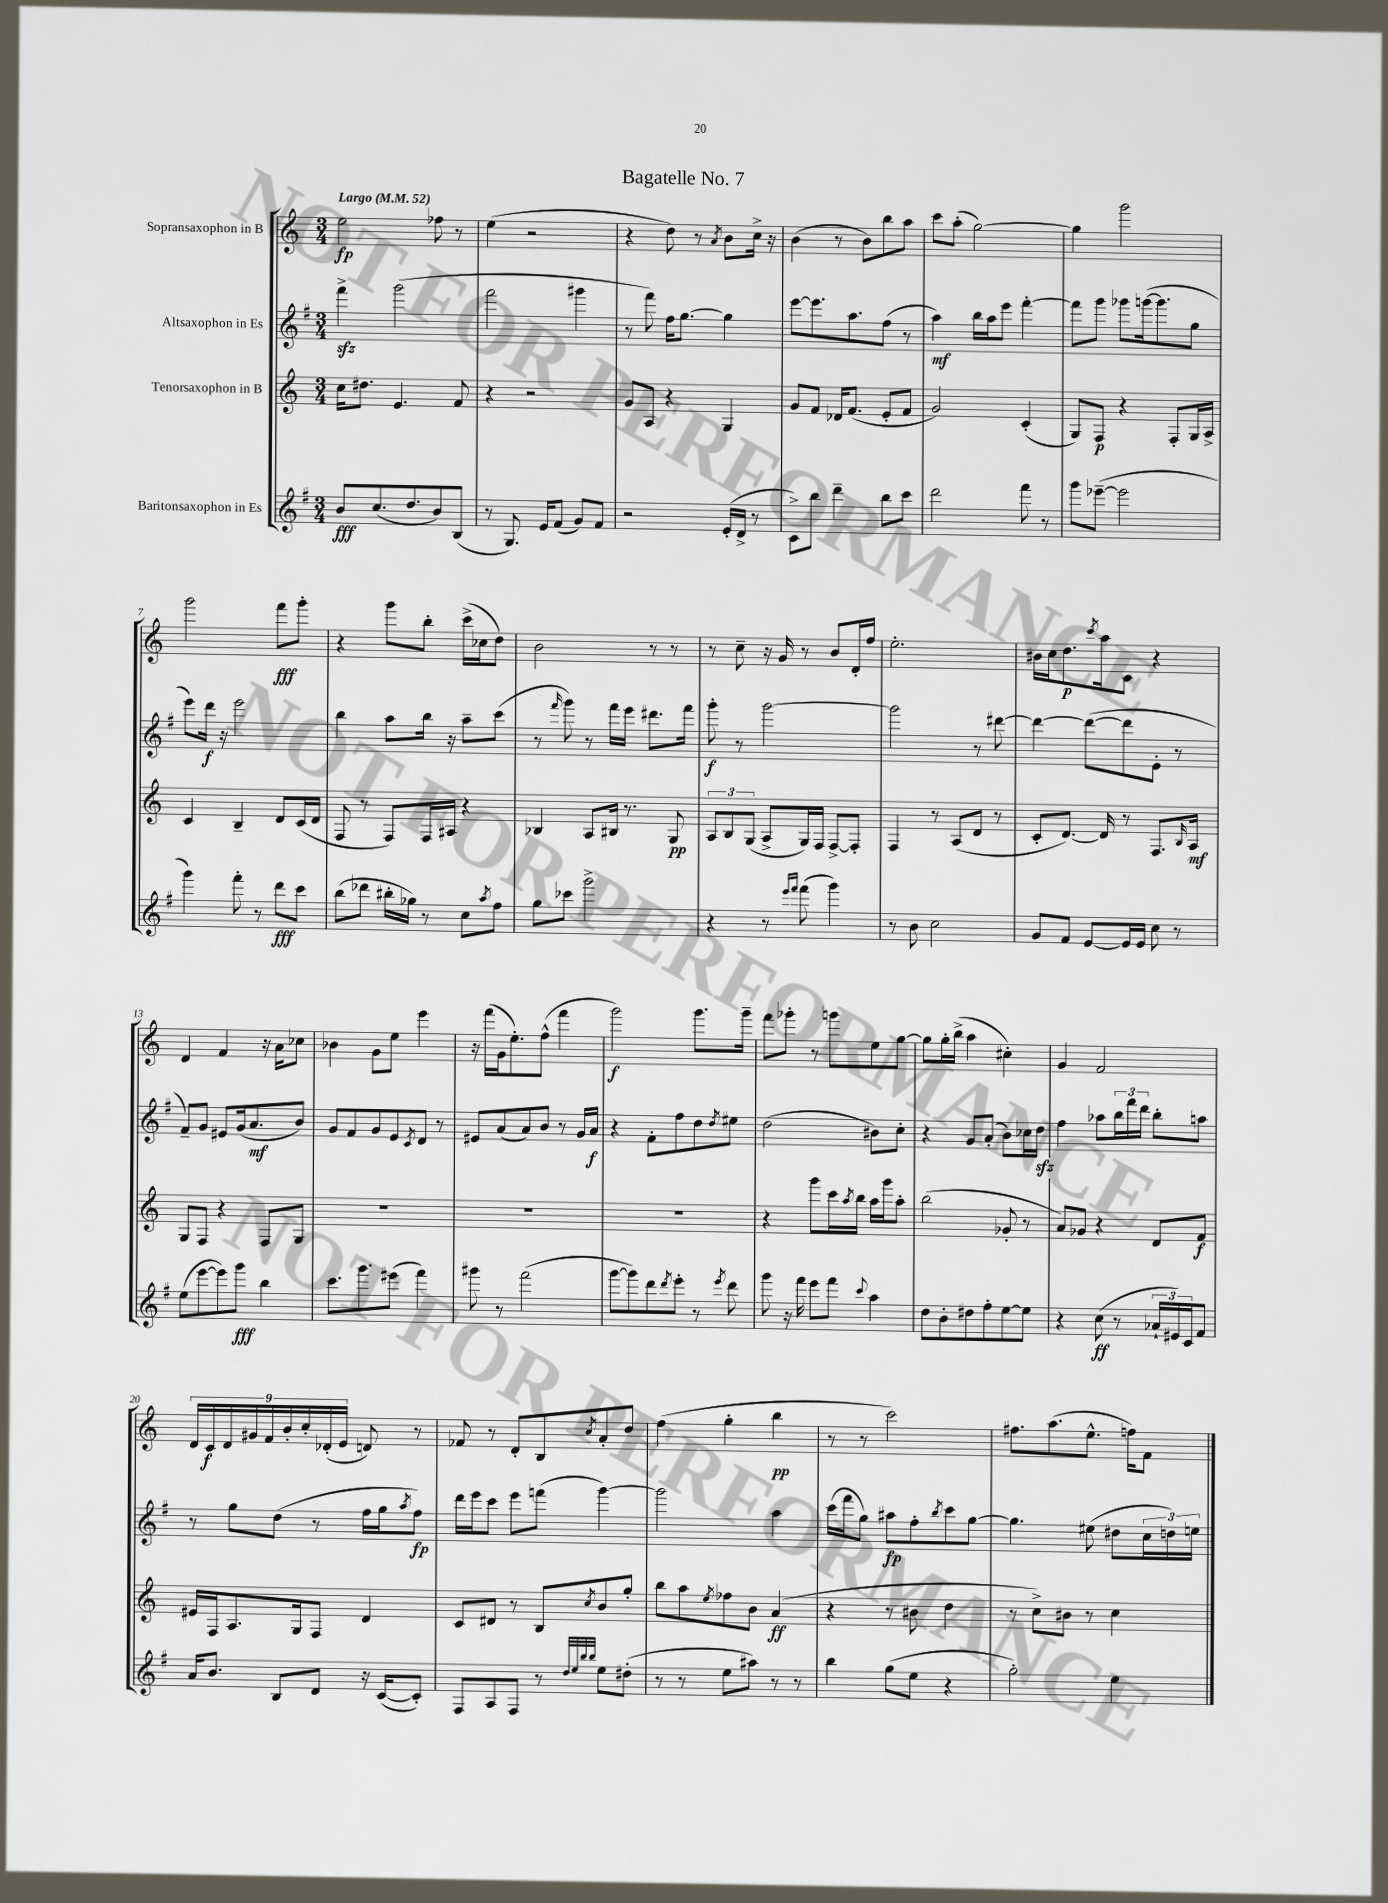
\header { title = "Bagatelle No. 7" }
<<
\new StaffGroup <<
\new Staff = "s0" \with { instrumentName = "Sopransaxophon in B" } {
    \clef treble \key c \major \numericTimeSignature \time 3/4 \tempo "Largo" 4 = 52
    e''2\fp fes''8 r8 |
    e''4( r2 |
    r4 d''8) r8 \acciaccatura { a'8 } b'8 c''16-> r16 |
    b'4( r8 b'8) b''8 a''8 |
    c'''8 a''8-.( g''2~) |
    g''4 g'''2 |
    g'''2 f'''8\fff g'''8-. |
    r4 g'''8 b''8-. c'''16->( ces''16 d''8) |
    b'2 r8 r8 |
    r8 c''8-- r16 g'16 r8 b'8 d'16-. f''16 |
    e''2.-. |
    bis'16 c''16 d''8.\p \acciaccatura { c'''8 } a''16 c'8 r4 |
    d'4 f'4 r16 a'16 ces''8 |
    bes'4 g'8 e''8 e'''4 |
    r16 f'''16( g'16 e''8.-.) f''8-^( f'''4 |
    g'''2\f) g'''8. g'''16-- |
    f'''8 ges'''8-. r8 g'''8 e''8 g''8~ |
    g''8 g''16-. b''16->( a''4 cis''4-.) |
    g'4 f'2 |
    \tuplet 9/8 { d'16 c'16\f d'16 gis'16 f'16 b'16-. c''16-. des'16-.( e'16 } d'8) r8 |
    fes'8 r8 d'8-. b8 \acciaccatura { c''8 } a'8-. d''8 |
    f''4( g''4-. b''4\pp |
    r8 r8 c'''2) |
    fis''8. a''8.( e''8.-^ f''16) f'8 \bar "|." |
}
\new Staff = "s1" \with { instrumentName = "Altsaxophon in Es" } {
    \clef treble \key g \major \numericTimeSignature \time 3/4
    fis'''4->\sfz g'''2( |
    fis'''2 gis'''4 |
    r8 fis'''8) fis''16 g''8.~ g''4 |
    e'''8~ e'''8. a''8. fis''8( r8 |
    a''4\mf) b''16 a''16 e'''8 fis'''4~-. |
    fis'''8 g'''8 ges'''8 g'''16~( g'''8. g''8 |
    e'''8) d'''16\f r16 e'''2 |
    b''4 a''8 b''16 r16 a''8-- c'''8( |
    r8 \grace { fis'''16 } g'''8) r8 fis'''16 e'''16 dis'''8. fis'''16 |
    g'''8-.\f r8 g'''2~ |
    g'''2 r8 dis'''8~ |
    dis'''4~ dis'''8~( dis'''8 e'8-. r8 |
    fis'8--) g'8 eis'8 g'16( a'8.\mf b'8) |
    g'8 fis'8 g'8 e'8 \acciaccatura { c'8 } d'8 r8 |
    eis'8 a'8( a'8) b'8 r8 g'16 a'16\f |
    r4 fis'8-. fis''8 d''8 \acciaccatura { d''8 } eis''8 |
    d''2( bis'8) c''8-. |
    r4 g'8 a'8-.( b'8) ces''16 d''16\sfz |
    fis''4 aes''8 \tuplet 3/2 { b''16 fis'''16 d'''16 } b''8-. a''8 |
    r8 g''8 d''8( r8 fis''16 g''16 \acciaccatura { a''8 } fis''8\fp) |
    d'''16 e'''16 c'''8 e'''8 f'''8( g'''4~) |
    g'''2 a''4 |
    c'''16( fis'''16 g''8) ais''8\fp fis''8-. \acciaccatura { b''8 } c'''8 g''8~ |
    g''4. eis''8( dis''8 \tuplet 3/2 { c''16 d''16) e''16 } \bar "|." |
}
\new Staff = "s2" \with { instrumentName = "Tenorsaxophon in B" } {
    \clef treble \key c \major \numericTimeSignature \time 3/4
    c''16 dis''8. e'4. f'8 |
    r4 r2 |
    g'8 a8 r4 g4 |
    g'8 f'8 des'16 f'8.( e'8-. f'8 |
    g'2) c'4-.( |
    g8) f8\p r4 f8-. g16 a16-> |
    c'4 b4-- d'8 c'16( d'16 |
    f8 r8 f8) f16 ais16 r4 |
    bes4 a8 bis16 r8. g8\pp |
    \tuplet 3/2 { a8 b8 g8( } a8-> g16) f16 f8~-> f8-. |
    f4 r8 a8( d'8 r8 |
    c'8-. d'8.~) d'16 r8 f8. \grace { b16 } a16\mf |
    g8 f8 r4 f8 g8 |
    R2. |
    R2. |
    R2. |
    r4 g'''8 c'''16 \acciaccatura { a''8 } b''16 a''16 g'''16 a''8-. |
    b''2( ges'8-. r8 |
    a'8) ges'8 r4 d'8 f'8\f |
    eis'16 f16 a8. g16 f8 d'4 |
    c'8 dis'8 r8 b8 \acciaccatura { c''8 } b'8 g''8-. |
    b''8 a''8 \acciaccatura { e''8 } fes''8 b'8 a'4\ff( |
    r4 r8 bis'8 d''4 |
    r8 c''8->) bis'8 r8 c''4 \bar "|." |
}
\new Staff = "s3" \with { instrumentName = "Baritonsaxophon in Es" } {
    \clef treble \key g \major \numericTimeSignature \time 3/4
    b'8\fff c''8.( d''8. b'8) b8( |
    r8 g8.) e'16 fis'8( g'8) fis'8 |
    r2 e'16-.( d'16-> r8 |
    c'8->) b''8 d'''4-- b''8 c'''8 |
    d'''2 fis'''8 r8 |
    g'''8 ees'''8~--( ees'''2 |
    g'''4) fis'''8-. r8 d'''8\fff c'''8 |
    b''8( des'''8 bis''16-. ges''16) r8 c''8 \acciaccatura { a''8 } fis''8 |
    g''8 ces'''8 g'''2-> |
    r4 r8 \grace { e'''16 fis'''16 } fis'''8( g'''4) |
    r8 b'8 c''2 |
    g'8 fis'8 e'8~ e'16 e'16 c''8 r8 |
    e''8( e'''8~ e'''8) g'''8\fff b''4 |
    c'''8. g'''8. eis'''8( fis'''4) |
    gis'''8 r8 fis'''2( |
    g'''8~ g'''8) d'''8 \acciaccatura { d'''8 } e'''8-. r8 \acciaccatura { e'''8 } d'''8 |
    g'''8 r16 fis'''16 e'''8 fis'''8 \appoggiatura { c'''8 } a''4 |
    d''8 b'8-. dis''8 fis''8-. e''8~ e''8 |
    r4 c''8\ff( r8 \tuplet 3/2 { aes'16-! eis'16) c'16 } fis'8 |
    a'16 b'8. b8 d'8 r16 c'16~( c'8-.) |
    fis8 a8 fis8 r8 \grace { d''32 e''32 b''32 b''32 } e''8 dis''8-.( |
    r8 r8 e''8 ais''8) r8 r8 |
    b''4 g''8( e''8 r4 |
    g''2-.) e''4 \bar "|." |
}
>>
>>
